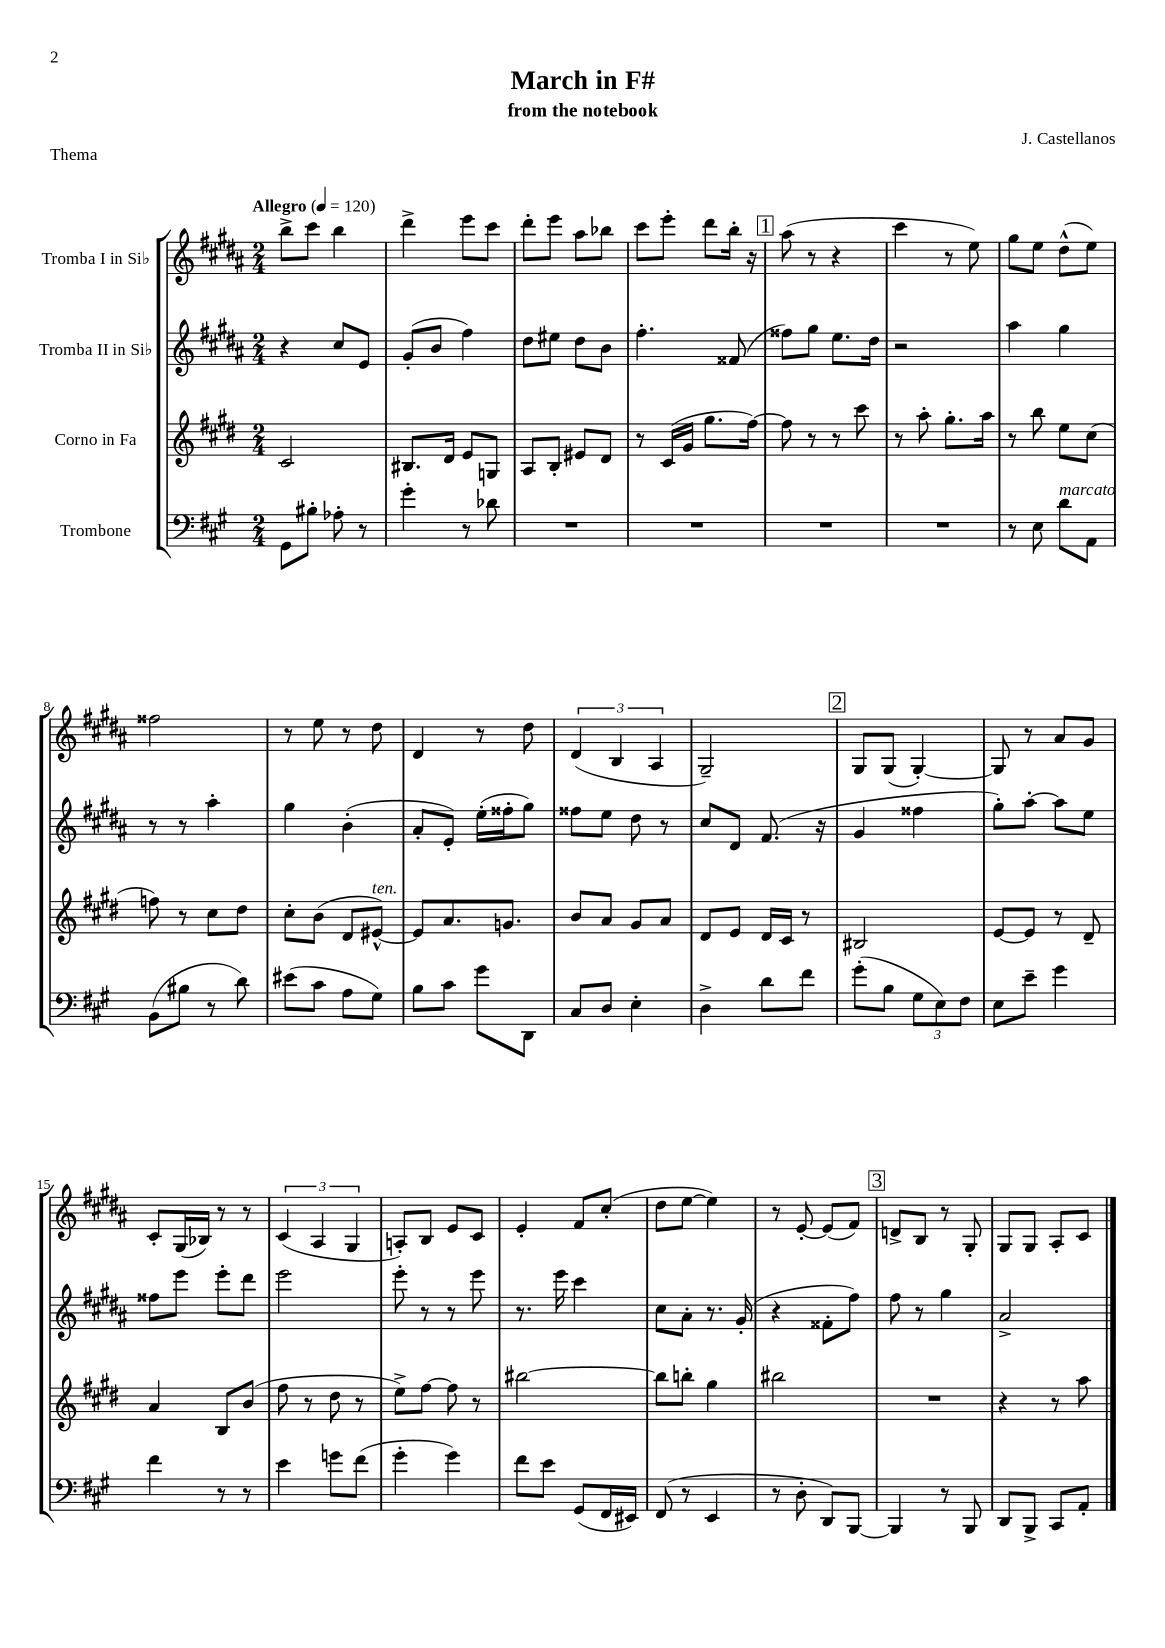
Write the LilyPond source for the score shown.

\header { title = "March in F#" composer = "J. Castellanos" subtitle = "from the notebook" piece = "Thema" }
<<
\new StaffGroup <<
\new Staff = "s0" \with { instrumentName = "Tromba I in Sib" } {
    \clef treble \key b \major \numericTimeSignature \time 2/4 \tempo "Allegro" 4 = 120
    b''8-> cis'''8 b''4 |
    dis'''4-> e'''8 cis'''8 |
    dis'''8-. e'''8 ais''8 bes''8 |
    cis'''8 e'''8-. dis'''8 b''16-. r16 |
    \mark \markup { \box "1" } ais''8( r8 r4 |
    cis'''4 r8 e''8) |
    gis''8 e''8 dis''8-^( e''8) |
    fisis''2 |
    r8 e''8 r8 dis''8 |
    dis'4 r8 dis''8 |
    \tuplet 3/2 { dis'4( b4 ais4 } |
    gis2--) |
    \mark \markup { \box "2" } gis8 gis8( gis4~-.) |
    gis8 r8 ais'8 gis'8 |
    cis'8-. gis16( bes16) r8 r8 |
    \tuplet 3/2 { cis'4( ais4 gis4 } |
    a8-.) b8 e'8 cis'8 |
    e'4-. fis'8 cis''8-.( |
    dis''8 e''8~ e''4) |
    r8 e'8~-. e'8( fis'8) |
    \mark \markup { \box "3" } d'8-> b8 r8 gis8-. |
    gis8 gis8 ais8-. cis'8 \bar "|." |
}
\new Staff = "s1" \with { instrumentName = "Tromba II in Sib" } {
    \clef treble \key b \major \numericTimeSignature \time 2/4
    r4 cis''8 e'8 |
    gis'8-.( b'8 fis''4) |
    dis''8 eis''8 dis''8 b'8 |
    fis''4.-. fisis'8( |
    \mark \markup { \box "1" } fisis''8) gis''8 e''8. dis''16 |
    r2 |
    ais''4 gis''4 |
    r8 r8 ais''4-. |
    gis''4 b'4-.( |
    ais'8-. e'8-.) e''16-.( fisis''16-. gis''8) |
    fisis''8 e''8 dis''8 r8 |
    cis''8 dis'8 fis'8.( r16 |
    \mark \markup { \box "2" } gis'4 fisis''4 |
    gis''8-.) ais''8~-. ais''8 e''8 |
    fisis''8 e'''8 e'''8-. dis'''8 |
    e'''2 |
    e'''8-. r8 r8 e'''8 |
    r8. e'''16 cis'''4 |
    cis''8 ais'8-. r8. gis'16-.( |
    r4 fisis'8-. fis''8) |
    \mark \markup { \box "3" } fis''8 r8 gis''4 |
    ais'2-> \bar "|." |
}
\new Staff = "s2" \with { instrumentName = "Corno in Fa" } {
    \clef treble \key e \major \numericTimeSignature \time 2/4
    cis'2 |
    bis8. dis'16 e'8 g8 |
    a8 b8-. eis'8 dis'8 |
    r8 cis'16( gis'16 gis''8. fis''16~) |
    \mark \markup { \box "1" } fis''8 r8 r8 cis'''8 |
    r8 a''8-. gis''8.-. a''16 |
    r8 b''8 e''8 cis''8( |
    f''8) r8 cis''8 dis''8 |
    cis''8-. b'8( dis'8 eis'8~-^^\markup { \italic "ten." }) |
    eis'8 a'8. g'8. |
    b'8 a'8 gis'8 a'8 |
    dis'8 e'8 dis'16 cis'16 r8 |
    \mark \markup { \box "2" } bis2 |
    e'8~ e'8 r8 dis'8-- |
    a'4 b8 b'8( |
    fis''8 r8 dis''8 r8 |
    e''8->) fis''8~ fis''8 r8 |
    bis''2~ |
    bis''8 b''8-. gis''4 |
    bis''2 |
    \mark \markup { \box "3" } R2 |
    r4 r8 a''8 \bar "|." |
}
\new Staff = "s3" \with { instrumentName = "Trombone" } {
    \clef bass \key a \major \numericTimeSignature \time 2/4
    gis,8 bis8-. aes8-. r8 |
    gis'4-. r8 des'8 |
    R2 |
    R2 |
    \mark \markup { \box "1" } R2 |
    R2 |
    r8 e8 d'8^\markup { \italic "marcato" } a,8 |
    b,8( bis8 r8 d'8) |
    eis'8( cis'8 a8 gis8) |
    b8 cis'8 gis'8 d,8 |
    cis8 d8 e4-. |
    d4-> d'8 fis'8 |
    \mark \markup { \box "2" } gis'8-.( b8 \tuplet 3/2 { gis8 e8) fis8 } |
    e8 e'8-- gis'4 |
    fis'4 r8 r8 |
    e'4 g'8 fis'8( |
    gis'4-. gis'4) |
    fis'8 e'8 gis,8( fis,16 eis,16) |
    fis,8( r8 e,4 |
    r8 d8-. d,8) b,,8~ |
    \mark \markup { \box "3" } b,,4 r8 b,,8 |
    d,8 b,,8-> cis,8 a,8-. \bar "|." |
}
>>
>>
